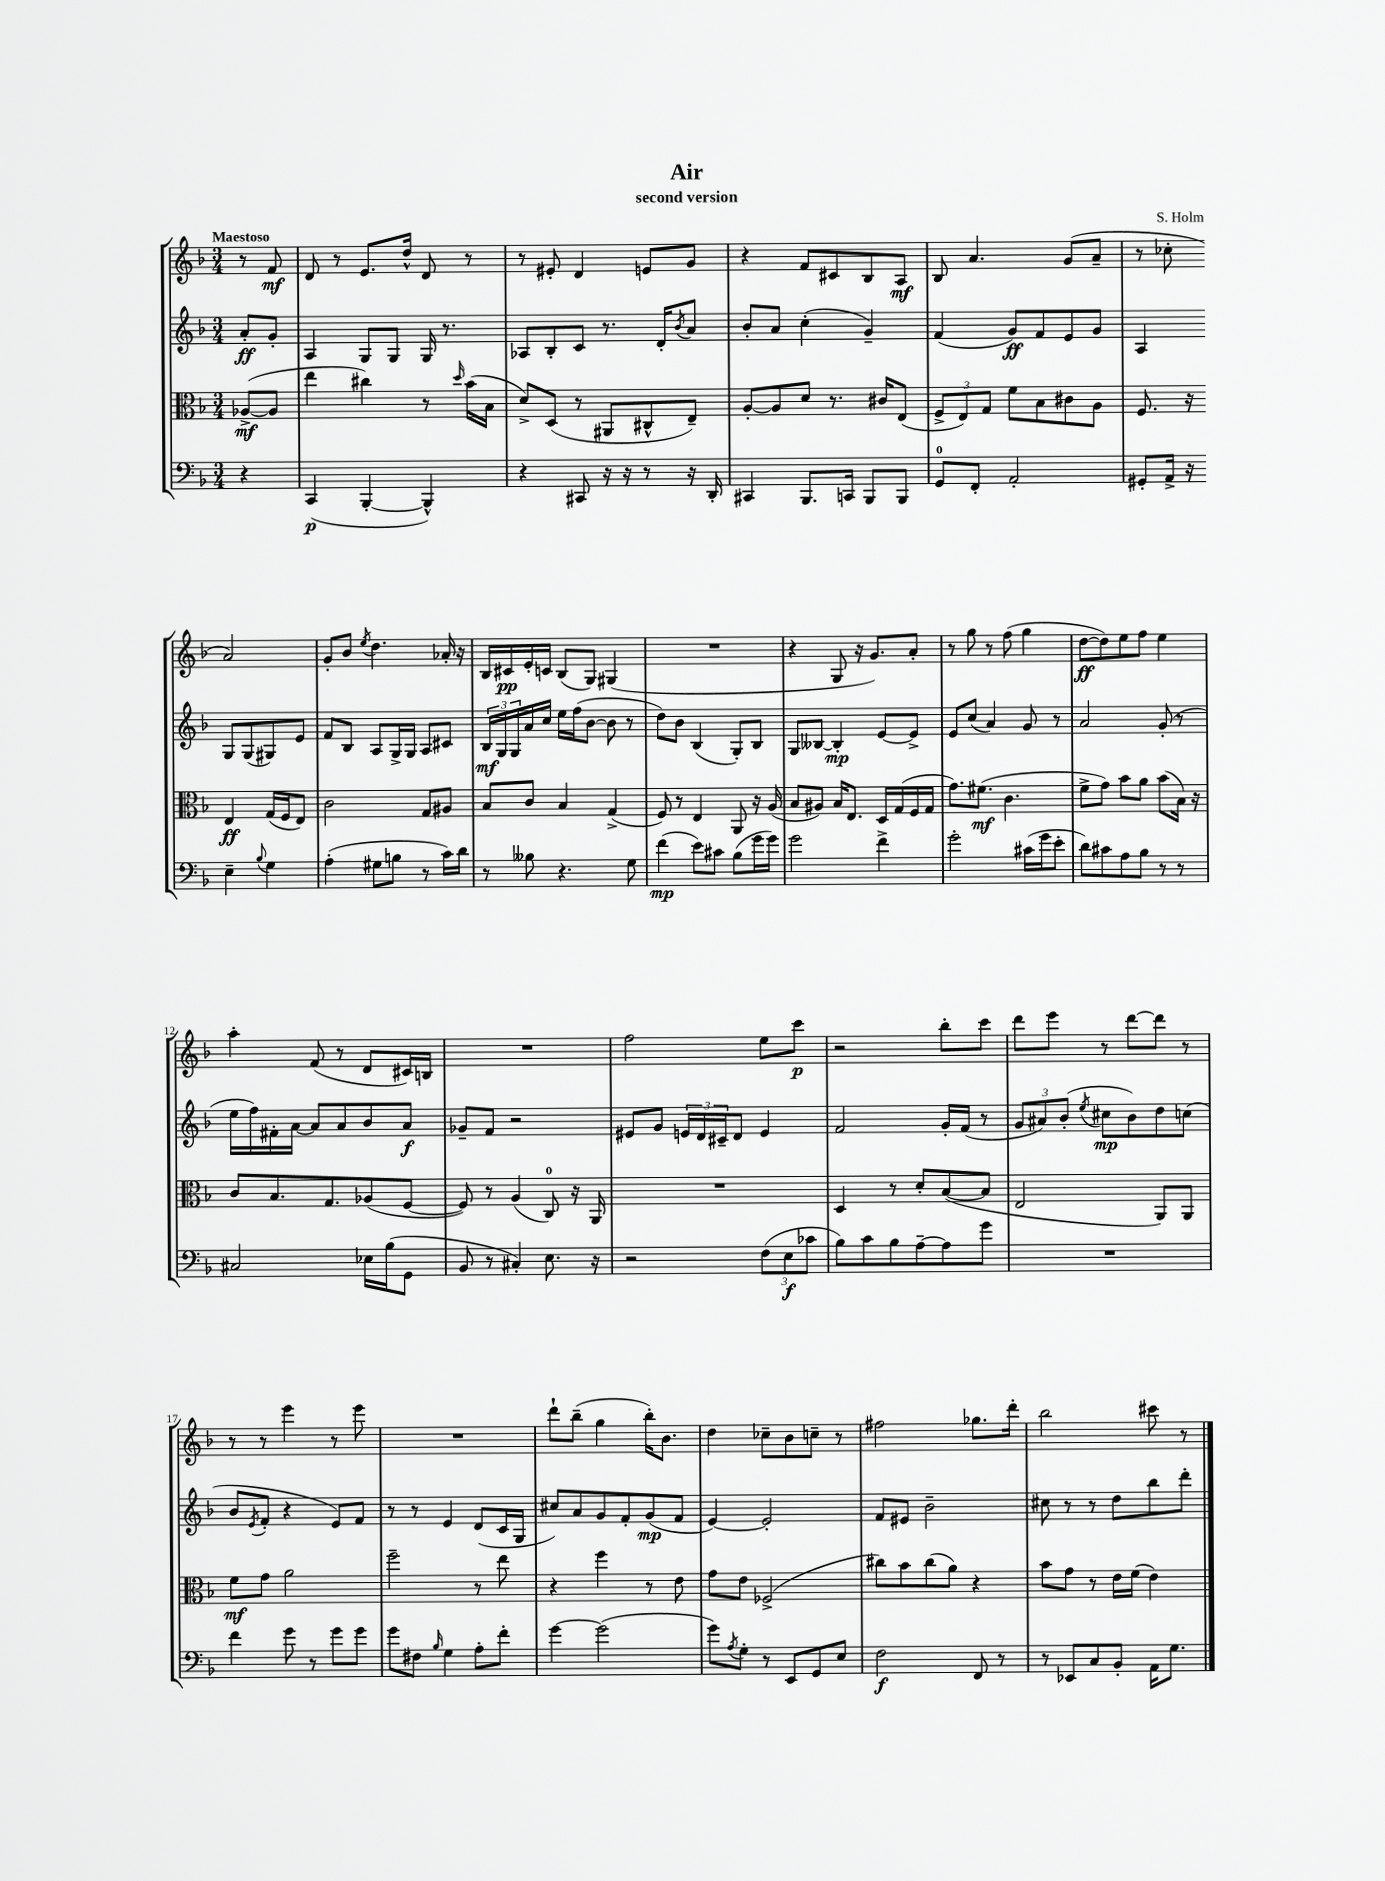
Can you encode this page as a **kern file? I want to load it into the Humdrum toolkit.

**kern	**dynam	**kern	**dynam	**kern	**dynam	**kern	**dynam
*part4	*part4	*part3	*part3	*part2	*part2	*part1	*part1
*staff4	*staff4	*staff3	*staff3	*staff2	*staff2	*staff1	*staff1
*clefF4	*	*clefC3	*	*clefG2	*	*clefG2	*
*k[b-]	*	*k[b-]	*	*k[b-]	*	*k[b-]	*
*M3/4	*	*M3/4	*	*M3/4	*	*M3/4	*
=	=	=	=	=	=	=	=
!	!	!	!	!	!	!LO:TX:a:B:t=Maestoso	!
4r	.	([8A-X^/L	mf	8a'/L	ff	8r	.
.	.	8A-/J]	.	8g'/J	.	8f/	mf
=1	=1	=1	=1	=1	=1	=1	=1
(4CC/	p	4ee\	.	4A/	.	8d/	.
.	.	.	.	.	.	8r	.
[4BBB-'/	.	4cc#X\)	.	8G/L	.	8.e/L	.
.	.	.	.	8G/J	.	.	.
.	.	.	.	.	.	16dd^^/Jk	.
4BBB-^^/])	.	8r	.	16G/	.	8d/	.
.	.	.	.	8.r	.	.	.
.	.	16qqdd/	.	.	.	.	.
.	.	(16b-\LL	.	.	.	8r	.
.	.	16B-\JJ	.	.	.	.	.
=2	=2	=2	=2	=2	=2	=2	=2
4r	.	8d^/L)	.	8A-X/L	.	8r	.
.	.	(8D/J	.	8B-'/	.	8e#X'/	.
8CC#X/	.	8r	.	8c/J	.	4d/	.
16r	.	8AA#X/L	.	8.r	.	.	.
16r	.	.	.	.	.	.	.
8r	.	8C#X^^/	.	.	.	8en/L	.
.	.	.	.	16d'/KL	.	.	.
.	.	.	.	8qb-/	.	.	.
16r	.	8E~/J)	.	8a/J	.	8g/J	.
16DD'/	.	.	.	.	.	.	.
=3	=3	=3	=3	=3	=3	=3	=3
4CC#X/	.	[8A'/L	.	8b-'/L	.	4r	.
.	.	8A/]	.	8a/J	.	.	.
8.BBB-/L	.	8d/J	.	(4cc'\	.	8f/L	.
.	.	8.r	.	.	.	8c#X/	.
16CCn/Jk	.	.	.	.	.	.	.
8BBB-/L	.	.	.	4g~/)	.	8B-/	.
.	.	16c#X/KL	.	.	.	.	.
8BBB-/J	.	(8E/J	.	.	.	8A/J	mf
=4	=4	=4	=4	=4	=4	=4	=4
8GG/L	.	12F^/L	.	(4f/	.	8B-/	.
.	.	12E/)	.	.	.	.	.
8FF'/J	.	.	.	.	.	4.a/	.
.	.	12G/J	.	.	.	.	.
2AA'/	.	8f\L	.	8g/L)	ff	.	.
.	.	8B-\	.	8f/	.	.	.
.	.	8c#X\	.	8e/	.	(8g/L	.
.	.	8A\J	.	8g/J	.	8a~/J	.
=5	=5	=5	=5	=5	=5	=5	=5
8GG#X'/L	.	8.F/	.	4A/	.	8r	.
16AA^/Jk	.	.	.	.	.	8cc-X'\	.
16r	.	16r	.	.	.	.	.
4E~\	.	4E/	ff	8G/L	.	2a/)	.
.	.	.	.	(8G/	.	.	.
8qqB-/	.	.	.	.	.	.	.
4G\	.	(16G/LL	.	8G#X/)	.	.	.
.	.	16F/J	.	.	.	.	.
.	.	8E/J)	.	8e/J	.	.	.
!!LO:LB:g=z
=6	=6	=6	=6	=6	=6	=6	=6
(4A'\	.	2c\	.	8f/L	.	8g'/L	.
.	.	.	.	8B-/J	.	8b-/J	.
.	.	.	.	.	.	8qee/	.
8G#X\L	.	.	.	8A/L	.	4.dd\	.
8Bn\J	.	.	.	16G^/L	.	.	.
.	.	.	.	16G/JJ	.	.	.
8r	.	8G/L	.	8A/L	.	.	.
16c\LL)	.	8A#X/J	.	8c#X/J	.	16a-X'/	.
16d\JJ	.	.	.	.	.	16r	.
=7	=7	=7	=7	=7	=7	=7	=7
8r	.	8B-/L	.	24B-/LL	mf	16B-/LL	.
.	.	.	.	24G/	.	.	.
.	.	.	.	.	.	16c#X/	pp
.	.	.	.	24G/	.	.	.
8B--X\	.	8c/J	.	16a/	.	16e'/	.
.	.	.	.	16cc/JJ	.	16cn/JJ	.
4.r	.	4B-/	.	16ee\LL	.	(8B-/L	.
.	.	.	.	(16ff\J	.	.	.
.	.	.	.	[8b-\J	.	8G/J)	.
.	.	(4G^/	.	8b-\]	.	(4G#X/	.
8G\	.	.	.	8r	.	.	.
=8	=8	=8	=8	=8	=8	=8	=8
(4f\	mp	8F/)	.	8dd\L)	.	2.r	.
.	.	8r	.	8b-\J	.	.	.
8e\L)	.	4E/	.	(4B-/	.	.	.
8c#X\J	.	.	.	.	.	.	.
(8B-\L	.	8AA/	.	8G'/L)	.	.	.
16g\L	.	16r	.	8B-/J	.	.	.
16g\JJ)	.	(16A/	.	.	.	.	.
=9	=9	=9	=9	=9	=9	=9	=9
2g\	.	8B-/L	.	8G/L	.	4r	.
.	.	8A#X/J)	.	[8B--X/J	.	.	.
.	.	16B-/KL	.	4B--'/]	mp	8G/	.
.	.	8.E/J	.	.	.	.	.
.	.	.	.	.	.	16r	.
.	.	.	.	.	.	8.g/L)	.
4f^\	.	16D/LL	.	[8e/L	.	.	.
.	.	(16G/	.	.	.	.	.
.	.	16F/	.	8e^/J]	.	8a'/J	.
.	.	16G/JJ	.	.	.	.	.
=10	=10	=10	=10	=10	=10	=10	=10
2g'\	.	8.g\L)	.	8e/L	.	8r	.
.	.	.	.	(8cc/J	.	8gg\	.
.	.	(8.f#X\J	mf	.	.	.	.
.	.	.	.	4a/)	.	8r	.
.	.	4.c\	.	.	.	(8ff\	.
(16c#X\LL	.	.	.	8g/	.	4gg\	.
16g\J	.	.	.	.	.	.	.
8e'\J	.	.	.	8r	.	.	.
=11	=11	=11	=11	=11	=11	=11	=11
8d\L)	.	8f^\L	.	2a/	.	[8dd\L	ff
8c#X\	.	8g\J)	.	.	.	8dd\])	.
8A\	.	8b-\L	.	.	.	8ee\	.
8B-\J	.	8a\J	.	.	.	8ff\J	.
8r	.	(8b-\L	.	(8g'/	.	4ee\	.
8r	.	16B-\Jk)	.	8r	.	.	.
.	.	16r	.	.	.	.	.
!!LO:LB:g=z
=12	=12	=12	=12	=12	=12	=12	=12
2C#X/	.	8c/L	.	16ee\LL	.	4aa'\	.
.	.	.	.	16ff\)	.	.	.
.	.	8.B-/	.	16f#X'\	.	.	.
.	.	.	.	[16a\JJ	.	.	.
.	.	.	.	8a/L]	.	(8f/	.
.	.	8.G/	.	.	.	.	.
.	.	.	.	8a/	.	8r	.
16E-X\LL	.	(8A-X/	.	8b-/	.	8d/L	.
(16B-\J	.	.	.	.	.	.	.
8GG\J	.	[8F/J	.	8a/J	f	16c#X/L)	.
.	.	.	.	.	.	16Bn/JJ	.
=13	=13	=13	=13	=13	=13	=13	=13
8BB-/	.	8F/])	.	8g-X~/L	.	2.r	.
8r	.	8r	.	8f/J	.	.	.
4C#X'/)	.	(4A/	.	2r	.	.	.
8.E\	.	8C/)	.	.	.	.	.
.	.	16r	.	.	.	.	.
16r	.	16AA/	.	.	.	.	.
=14	=14	=14	=14	=14	=14	=14	=14
2r	.	2.r	.	8e#X/L	.	2ff\	.
.	.	.	.	8g/J	.	.	.
.	.	.	.	24en/LL	.	.	.
.	.	.	.	24d/	.	.	.
.	.	.	.	24c#X~/J	.	.	.
.	.	.	.	8d/J	.	.	.
(12F\L	.	.	.	4e/	.	8ee\L	.
12E\	f	.	.	.	.	.	.
.	.	.	.	.	.	8ccc\J	p
12c-X\J	.	.	.	.	.	.	.
=15	=15	=15	=15	=15	=15	=15	=15
8B-\L)	.	4D/	.	2f/	.	2r	.
8c\	.	.	.	.	.	.	.
8B-\	.	8r	.	.	.	.	.
[8A~\	.	8d'/L	.	.	.	.	.
8A\]	.	([8B-/	.	16g'/LL	.	8bb-'\L	.
.	.	.	.	(16f/JJ	.	.	.
8g\J	.	8B-/J]	.	8r	.	8ccc\J	.
=16	=16	=16	=16	=16	=16	=16	=16
2.r	.	2E/	.	12g/L	.	8ddd\L	.
.	.	.	.	12a#X/)	.	.	.
.	.	.	.	.	.	8eee\J	.
.	.	.	.	(12b-'/J	.	.	.
.	.	.	.	8qee/	.	.	.
.	.	.	.	8cc#X\L	mp	8r	.
.	.	.	.	8b-\)	.	[8ddd\L	.
.	.	8AA/L)	.	8dd\	.	8ddd\J]	.
.	.	8AA/J	.	(8ccn\J	.	8r	.
!!LO:LB:g=z
=17	=17	=17	=17	=17	=17	=17	=17
4f\	.	8f\L	mf	8b-/L	.	8r	.
.	.	.	.	8qe/	.	.	.
.	.	8g\J	.	8f'/J	.	8r	.
8g\	.	2a\	.	4r	.	4eee\	.
8r	.	.	.	.	.	.	.
8g\L	.	.	.	8e/L)	.	8r	.
8g\J	.	.	.	8f/J	.	8eee\	.
=18	=18	=18	=18	=18	=18	=18	=18
8g\L	.	2ff~\	.	8r	.	2.r	.
8F#X\J	.	.	.	8r	.	.	.
16qqB-/	.	.	.	.	.	.	.
4G\	.	.	.	4e/	.	.	.
8A'\L	.	8r	.	(8d/L	.	.	.
8f'\J	.	8ee\	.	16c/L	.	.	.
.	.	.	.	16G/JJ	.	.	.
=19	=19	=19	=19	=19	=19	=19	=19
[4g\	.	4r	.	8cc#X/L)	.	8ddd`\L	.
.	.	.	.	8a/	.	(8bb-~\J	.
(2g\]	.	4ff\	.	8g/	.	4gg\	.
.	.	.	.	8f'/	.	.	.
.	.	8r	.	(8g/	mp	16bb-'\KL)	.
.	.	.	.	.	.	8.b-\J	.
.	.	8e\	.	8f/J	.	.	.
=20	=20	=20	=20	=20	=20	=20	=20
8g\L)	.	8g\L	.	[4e/)	.	4dd\	.
8qA/	.	.	.	.	.	.	.
8G'\J	.	8e\J	.	.	.	.	.
8r	.	(2F-X^/	.	2e'/]	.	8cc-X~\L	.
8EE/L	.	.	.	.	.	8b-\	.
8GG/	.	.	.	.	.	8ccn~\J	.
8E/J	.	.	.	.	.	8r	.
=21	=21	=21	=21	=21	=21	=21	=21
2F\	f	8cc#X\L)	.	8f/L	.	2ff#X\	.
.	.	8b-\	.	8e#X/J	.	.	.
.	.	(8cc#\	.	2b-~\	.	.	.
.	.	8a\J)	.	.	.	.	.
8FF/	.	4r	.	.	.	8.gg-X\L	.
8r	.	.	.	.	.	.	.
.	.	.	.	.	.	16ddd'\Jk	.
=22	=22	=22	=22	=22	=22	=22	=22
8r	.	8b-\L	.	8cc#X\	.	2bb-\	.
8EE-X/L	.	8g\J	.	8r	.	.	.
8C/	.	8r	.	8r	.	.	.
8BB-'/J	.	16e\LL	.	8dd\L	.	.	.
.	.	(16f\JJ	.	.	.	.	.
16AA\KL	.	4e\)	.	8bb-\	.	8ccc#X\	.
8.G\J	.	.	.	.	.	.	.
.	.	.	.	8ddd'\J	.	8r	.
==	==	==	==	==	==	==	==
*-	*-	*-	*-	*-	*-	*-	*-
